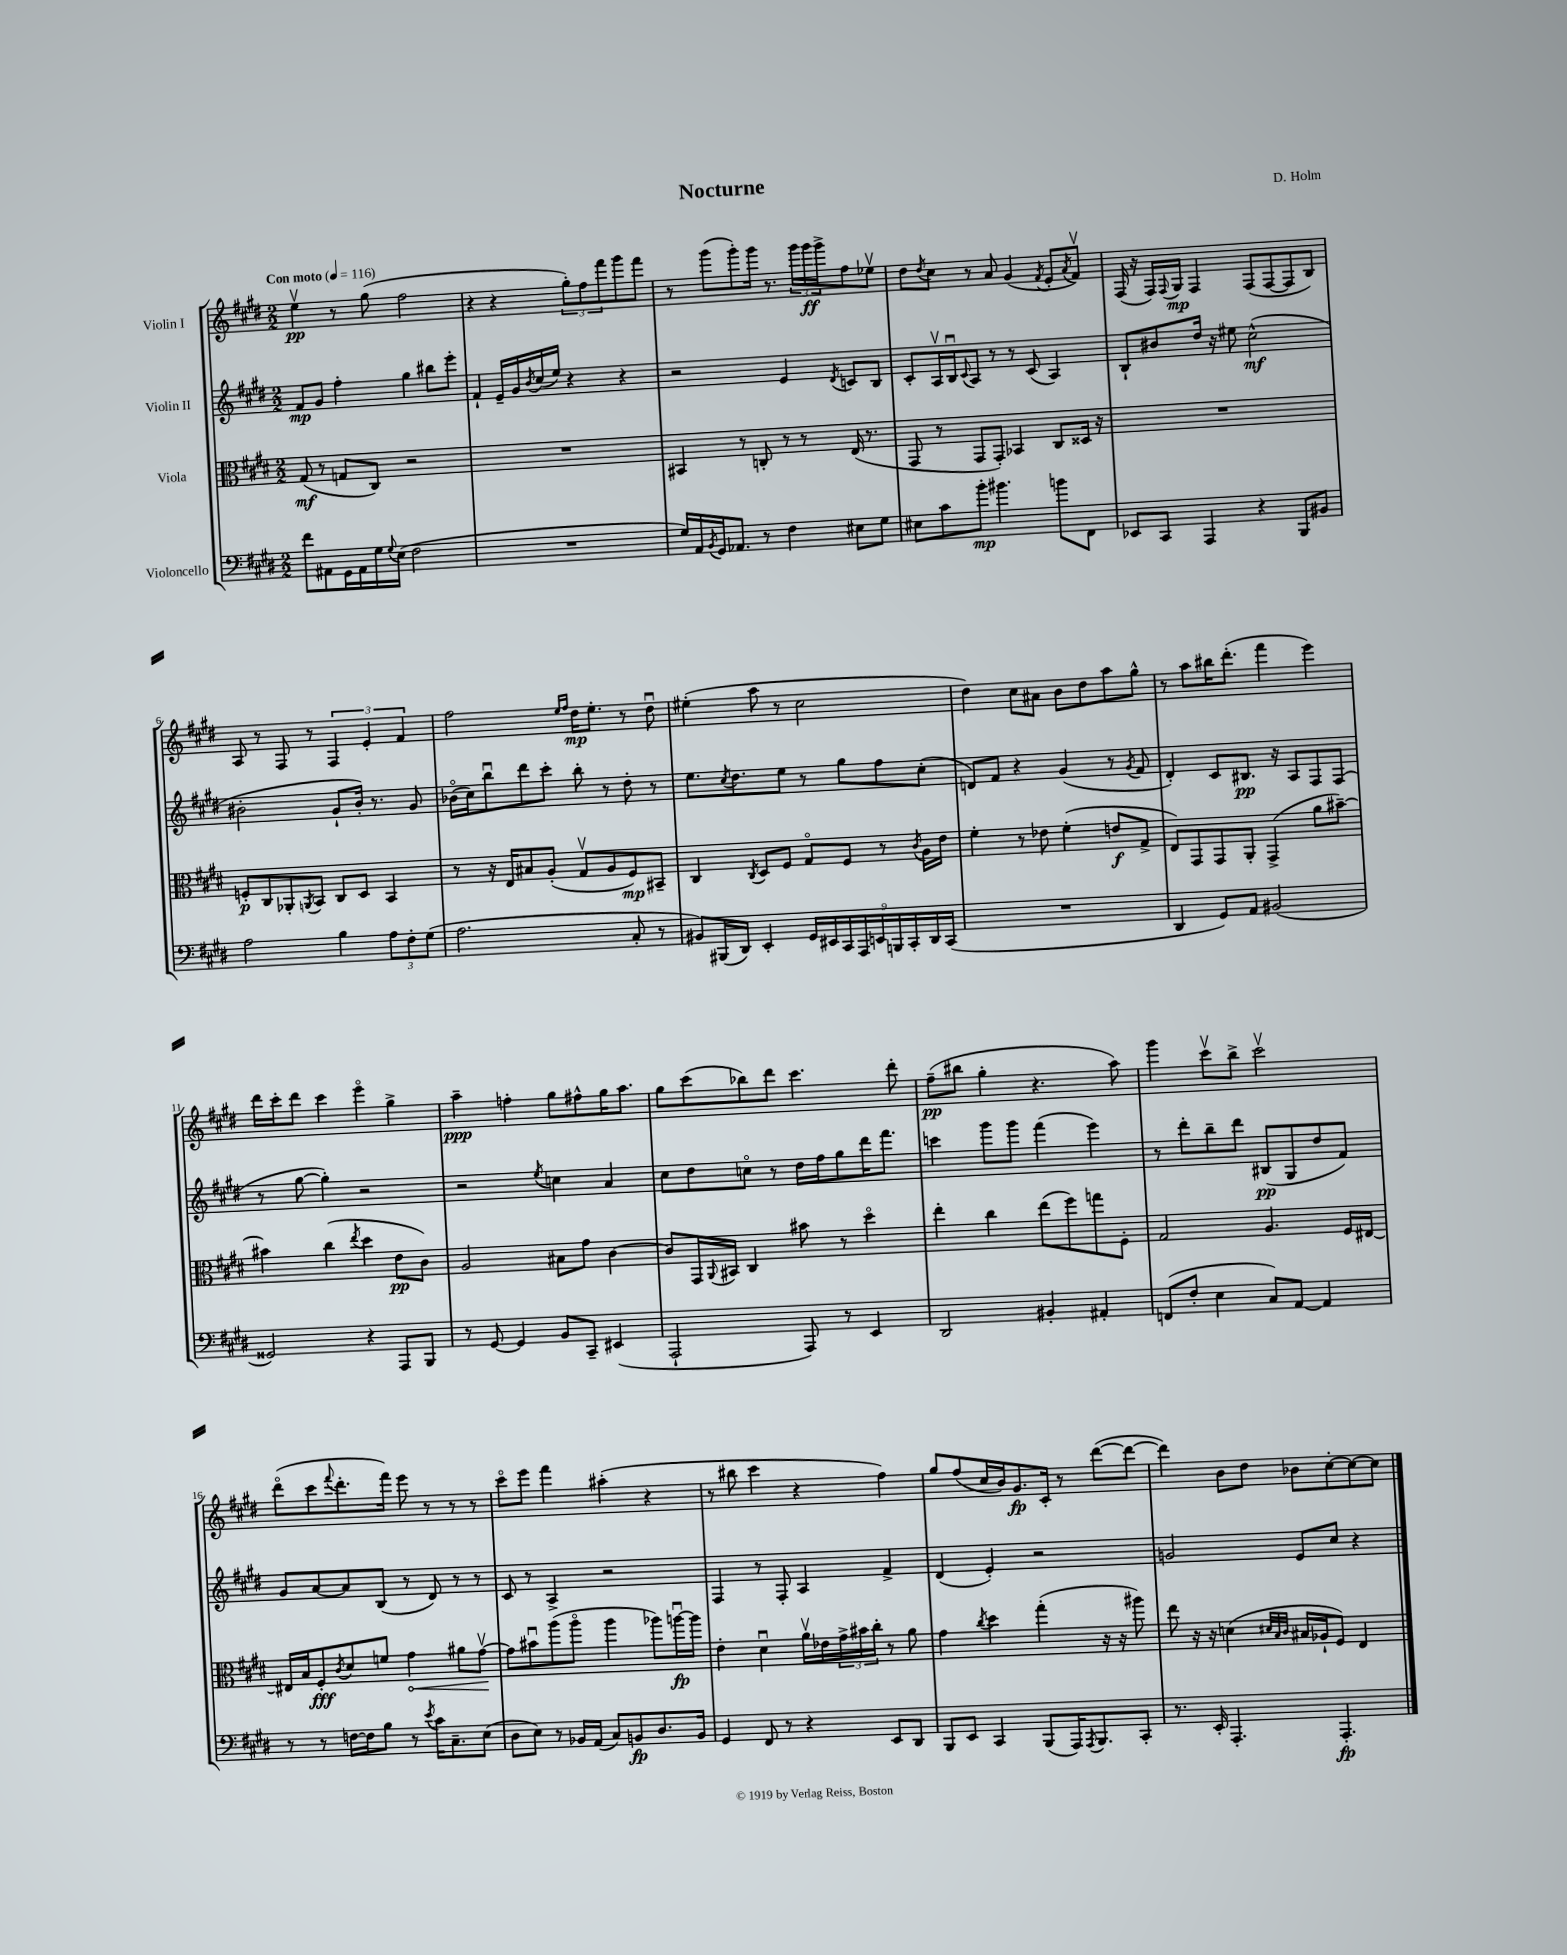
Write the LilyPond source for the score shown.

\header { title = "Nocturne" composer = "D. Holm" }
<<
\new StaffGroup <<
\new Staff = "s0" \with { instrumentName = "Violin I" } {
    \clef treble \key e \major \numericTimeSignature \time 2/2 \tempo "Con moto" 4 = 116
    e''4\upbow\pp r8 gis''8( fis''2 |
    r4 r4 \tuplet 3/2 { gis''8-.) fis''8 fis'''8 } gis'''8 fis'''8 |
    r8 gis'''8( gis'''8-.) gis'''16 r8. \tuplet 3/2 { gis'''16 gis'''16\ff gis'''16-> } fis''8 ees''8\upbow |
    dis''8 \acciaccatura { dis''8 } cis''8 r8 a'8 gis'4( \acciaccatura { fis'8 } e'8-. \acciaccatura { a'8 } fis'8\upbow) |
    fis16( r16 fis16) \appoggiatura { fis8 } gis16\mp fis4 fis8( fis8~ fis8 b8) |
    a8 r8 fis8 r8 \tuplet 3/2 { fis4 e'4-. fis'4 } |
    fis''2 \grace { e''16 fis''16 } dis''16\mp e''8.-. r8 dis''8\downbow |
    eis''4-.( a''8 r8 cis''2 |
    dis''4) cis''8 ais'8 b'8 dis''8 a''8 gis''8-^ |
    r8 a''8 bis''16 dis'''8.-.( fis'''4 e'''4) |
    dis'''16 cis'''16-. dis'''8 cis'''4 e'''4\flageolet gis''4-> |
    a''4--\ppp f''4-. gis''8 fis''8-^ gis''16 a''8. |
    gis''8 cis'''8( bes''8) dis'''8 cis'''4. dis'''8-. |
    fis''8--\pp( bis''8 gis''4-. r4. a''8) |
    gis'''4 cis'''8\upbow b''8-> cis'''2\upbow |
    dis'''8\flageolet( cis'''8 \appoggiatura { fis'''8 } dis'''8.-. fis'''16) e'''8 r8 r8 r8 |
    cis'''8\flageolet e'''8 fis'''4 ais''4-.( r4 |
    r8 bis''8 cis'''4 r4 fis''4) |
    gis''8 fis''8( cis''16 b'16) gis'8.\fp cis'16-. r8 dis'''8~( dis'''8~ |
    dis'''4) b'8 dis''8 bes'8 cis''8~-. cis''8~ cis''8 \bar "|." |
}
\new Staff = "s1" \with { instrumentName = "Violin II" } {
    \clef treble \key e \major \numericTimeSignature \time 2/2
    fis'8\mp gis'8 fis''4-. gis''4 bis''8 e'''8-. |
    fis'4-! e'16-- gis'16 \acciaccatura { b'8 } cis''16( e''16) r4 r4 |
    r2 e'4 \acciaccatura { dis'8 } c'8 b8 |
    cis'8-. a16\upbow b16\downbow \appoggiatura { cis'8 } a8 r8 r8 cis'8( a4) |
    b8-! bis'8 dis''16 r16 eis''8 cis''2-^\mf( |
    bis'2-. gis'8-! bis'16-.) r8. gis'8 |
    bes'16\flageolet( cis''16) b''8\downbow dis'''8 cis'''8-. b''8-. r8 dis''8-. r8 |
    e''8. \acciaccatura { cis''8 } dis''8. e''8 r8 gis''8 fis''8 cis''8-.( |
    d'8) fis'8 r4 gis'4( r8 \acciaccatura { gis'8 } fis'8 |
    dis'4-.) cis'8 bis8.\pp r16 a8 fis8 fis8( |
    r8 gis''8~ gis''4-.) r2 |
    r2 \acciaccatura { e''8 } c''4 a'4 |
    cis''8 dis''8 c''8\flageolet r8 dis''16 fis''16 gis''8 dis'''16 fis'''8. |
    c'''4 gis'''8 gis'''8 fis'''4( e'''4) |
    r8 dis'''8-. b''8-- dis'''8 bis8\pp( gis8 dis''8 fis'8) |
    gis'8 a'8~ a'8 b8( r8 dis'8) r8 r8 |
    cis'8 r8 a4-> r2 |
    fis4 r8 fis8-. a4 fis'4-> |
    dis'4( e'4-.) r2 |
    g'2 e'8 cis''8 r4 \bar "|." |
}
\new Staff = "s2" \with { instrumentName = "Viola" } {
    \clef alto \key e \major \numericTimeSignature \time 2/2
    gis8\mf( r8 g8 cis8) r2 |
    R1 |
    bis,4 r8 c8-. r8 r8 e16( r8. |
    gis,8 r8 gis,8 gis,8-.) bes,4 cis8 disis16 r16 |
    R1 |
    f8-.\p cis8 aes,8-. \acciaccatura { a,8 } b,8 cis8 dis8 b,4 |
    r8 r16 e16 bis8 a8-.( gis8\upbow a8 fis8\mp) bis,8-- |
    cis4 \acciaccatura { cis8 } dis8 fis8 gis8\flageolet fis8 r8 \acciaccatura { cis'8 } a16 e'16 |
    fis'4-. r8 ees'8 fis'4-.( e'8\f gis8-> |
    e8) gis,8 gis,8 a,8-. gis,4->( a'8 bis'8~--) |
    bis'4 cis''4( \acciaccatura { e''8 } dis''4 e'8\pp cis'8) |
    a2 bis8 gis'8 cis'4~ |
    cis'8 gis,16 \appoggiatura { a,8 } bis,16 cis4 bis'8 r8 dis''4\flageolet |
    e''4-. cis''4 e''8( fis''8) g''8 fis8-. |
    gis2 a4. fis16 eis16~ |
    eis16 b16 fis8-.\fff \acciaccatura { cis'8 } dis'8 f'8 \once \override Hairpin.circled-tip = ##t gis'4\< ais'8 gis'8~\upbow\! |
    gis'8 bis'8\downbow a''8( a''8\flageolet a''4 aes''8) a''16~\downbow\fp a''16 |
    e'4-. dis'4\downbow a'16\upbow ees'16 \tuplet 3/2 { gis'16-> bis'16 cis''16-. } r8 a'8 |
    gis'4 \acciaccatura { cis''8 } dis''4 gis''4-.( r16 r16 ais''8) |
    e''8 r16 r16 d'4( \grace { dis'32 b32 cis'32 } bis16 aes16-! fis8) e4 \bar "|." |
}
\new Staff = "s3" \with { instrumentName = "Violoncello" } {
    \clef bass \key e \major \numericTimeSignature \time 2/2
    fis'8 ais,8 gis,16 ais,16 gis16 \appoggiatura { gis8 } e16( fis2 |
    R1 |
    gis16) a,16 \acciaccatura { b,8 } gis,16 aes,8. r8 fis4 eis8 gis8 |
    eis8 cis'8 b'8-.\mp bis'4. b'8 fis,8 |
    ees,8 cis,8 a,,4 r4 b,,8 bis,8 |
    a2 b4 \tuplet 3/2 { a8 fis8-. gis8( } |
    a2. cis8-. r8 |
    bis,8) bis,,16( dis,16) e,4-. \tuplet 9/8 { gis,16 eis,16 cis,16 a,,16 e,16 b,,16 cis,16-. dis,16 cis,16( } |
    R1 |
    dis,4 gis,8) a,8 bis,2( |
    gisis,2) r4 a,,8 b,,8 |
    r8 gis,8~ gis,4 b,8 cis,8-- eis,4( |
    a,,2-! a,,8) r8 e,4 |
    dis,2 bis,4-. ais,4-. |
    f,8( fis8-. e4 cis8) a,8~ a,4 |
    r8 r8 f16~ f16 b8 r8 \acciaccatura { e'8 } cis'16 cis8.-- e8( |
    dis8 e8) r8 bes,16 a,16( cis8) b,8\fp dis8. b,16 |
    gis,4 fis,8 r8 r4 e,8 dis,8 |
    b,,8 e,8 cis,4 b,,8( a,,16) \acciaccatura { a,,8 } b,,8. cis,8-. |
    r8. e,16-. a,,4.-. a,,4.-.\fp \bar "|." |
}
>>
>>
